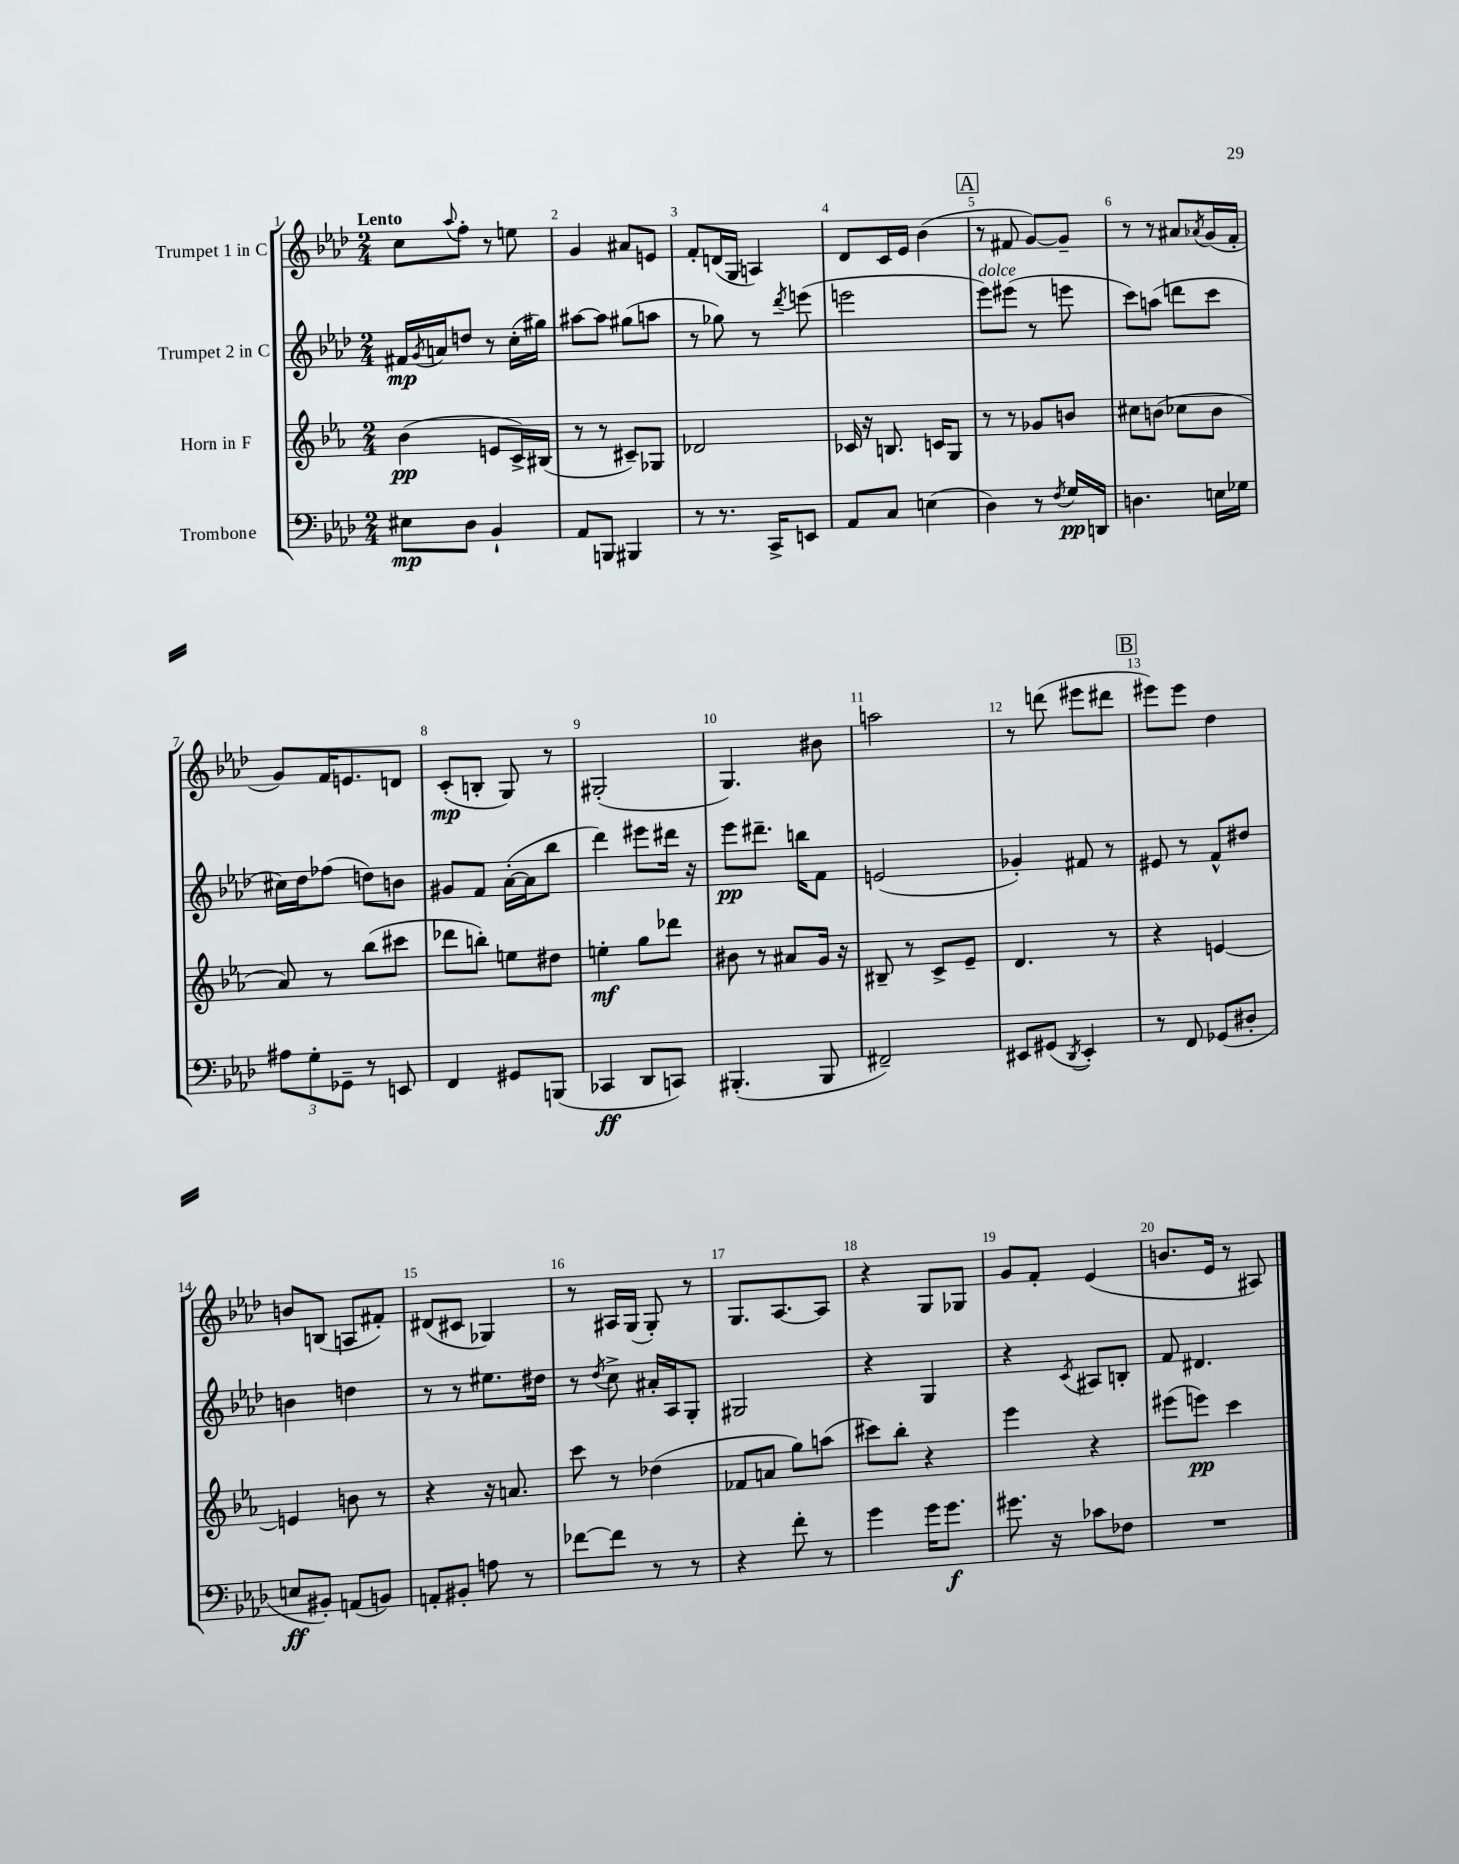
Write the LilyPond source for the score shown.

<<
\new StaffGroup <<
\new Staff = "s0" \with { instrumentName = "Trumpet 1 in C" } {
    \clef treble \key aes \major \numericTimeSignature \time 2/4 \tempo "Lento"
    c''8 \appoggiatura { aes''8 } f''8-. r8 e''8 |
    g'4 ais'8 e'8 |
    f'8-. d'16( g16 a4) |
    des'8 c'16 ees'16 bes'4( |
    \mark \markup { \box "A" } r8 fis'8 g'8~) g'8-- |
    r8 r8 ais'8 \acciaccatura { aes'8 } g'16( f'16-. |
    g'8) f'16 e'8. d'8 |
    c'8-.\mp( b8-. g8) r8 |
    gis2-.( |
    g4.) bis'8 |
    a''2 |
    r8 d'''8( eis'''8 dis'''8 |
    \mark \markup { \box "B" } eis'''8) eis'''8 des''4 |
    b'8 b8( a8 fis'8-.) |
    dis'8( cis'8 ges4) |
    r8 ais16 g16( g8-.) r8 |
    g8. aes8.~ aes8 |
    r4 g8 ges8 |
    g'8 f'8-. ees'4( |
    b'8. ees'16 r8 ais8) \bar "|." |
}
\new Staff = "s1" \with { instrumentName = "Trumpet 2 in C" } {
    \clef treble \key aes \major \numericTimeSignature \time 2/4
    fis'16\mp \acciaccatura { g'8 } a'16 d''8 r8 c''16-.( gis''16) |
    ais''8~ ais''8 gis''8( a''8 |
    r8 ges''8) r8 \acciaccatura { des'''8 } e'''8( |
    e'''2 |
    \mark \markup { \box "A" } ees'''8^\markup { \italic "dolce" }) eis'''8( r8 e'''8 |
    c'''8) a''8( d'''8 c'''8 |
    cis''16) des''16 fes''8( d''8) b'8 |
    gis'8 f'8 aes'16~-.( aes'16 bes''8 |
    des'''4) eis'''8 dis'''16 r16 |
    ees'''8\pp dis'''8.-- b''16 f'8 |
    e'2( |
    ges'4-.) fis'8 r8 |
    \mark \markup { \box "B" } eis'8 r8 f'8-^ dis''8 |
    b'4 d''4 |
    r8 r8 eis''8. dis''16 |
    r8 \acciaccatura { des''8 } c''8-> ais'16-. aes16 g8-. |
    gis2 |
    r4 g4 |
    r4 \acciaccatura { c'8 } ais8 b8-. |
    f'8 dis'4. \bar "|." |
}
\new Staff = "s2" \with { instrumentName = "Horn in F" } {
    \clef treble \key ees \major \numericTimeSignature \time 2/4
    bes'4\pp( e'8 c'16->) bis16( |
    r8 r8 cis'8--) ges8 |
    des'2 |
    ces'16 r16 b8. c'16 g8 |
    \mark \markup { \box "A" } r8 r8 ges'8 b'8 |
    cis''8 b'8( ces''8 b'8 |
    aes'8) r8 bes''8( cis'''8 |
    des'''8 b''8-.) e''8 dis''8 |
    e''4-.\mf g''8 des'''8 |
    bis'8 r8 ais'8 g'16 r16 |
    bis8-- r8 c'8-> ees'8-- |
    d'4. r8 |
    \mark \markup { \box "B" } r4 e'4~ |
    e'4 b'8 r8 |
    r4 r16 a'8. |
    c'''8 r8 des''4( |
    fes'8 a'8 g''8) a''8( |
    cis'''8) bes''8-. r4 |
    ees'''4 r4 |
    eis'''8( e'''8\pp) c'''4 \bar "|." |
}
\new Staff = "s3" \with { instrumentName = "Trombone" } {
    \clef bass \key aes \major \numericTimeSignature \time 2/4
    eis8\mp des8 bes,4-! |
    aes,8 b,,8 bis,,4 |
    r8 r8. c,16-> e,8 |
    aes,8 c8 e4( |
    \mark \markup { \box "A" } des4) r8 \acciaccatura { f8 } g16\pp d,16 |
    d4. e16 ges16 |
    \tuplet 3/2 { ais8 g8-. ges,8-- } r8 e,8 |
    f,4 gis,8 b,,8( |
    ces,4\ff des,8 c,8) |
    bis,,4.-.( bis,,8 |
    fis,2--) |
    eis,8 gis,8( \acciaccatura { des,8 } eis,4-.) |
    \mark \markup { \box "B" } r8 f,8 ges,8( dis8-. |
    e8\ff bis,8-.) a,8( b,8) |
    a,8-. bis,8-. a8 r8 |
    fes'8~ fes'8 r8 r8 |
    r4 f'8-. r8 |
    g'4 g'16 g'8.\f |
    gis'8. r16 ces'8 fes8 |
    R2 \bar "|." |
}
>>
>>
\layout { \context { \Score \override BarNumber.break-visibility = ##(#f #t #t) barNumberVisibility = #all-bar-numbers-visible } }
